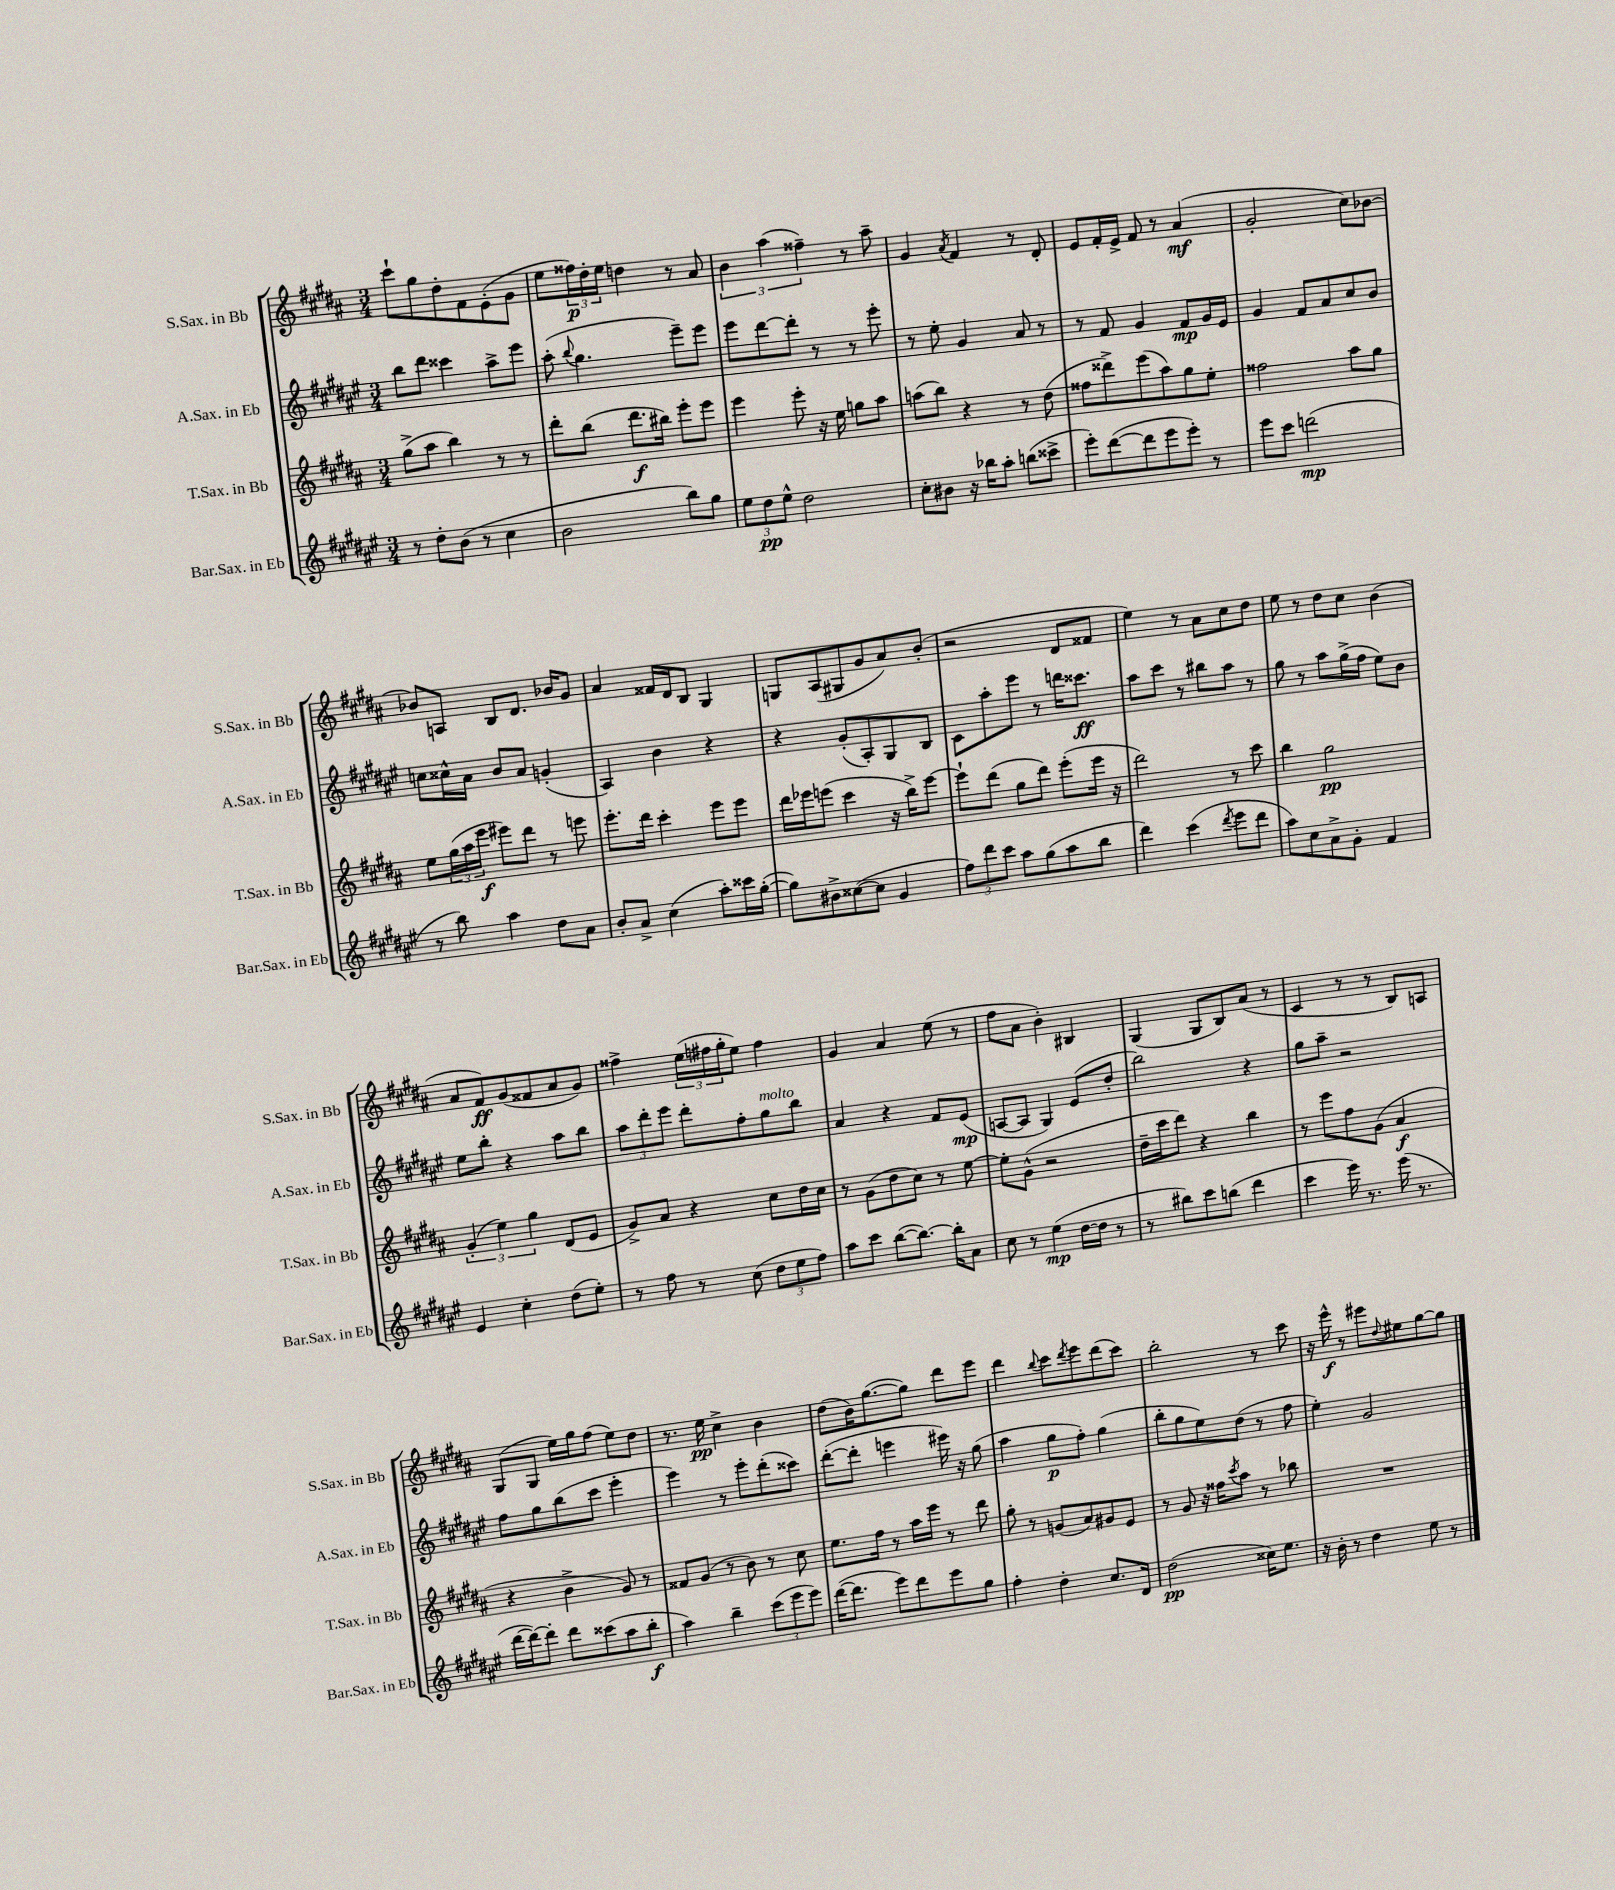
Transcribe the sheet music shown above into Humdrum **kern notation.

**kern	**kern	**kern	**kern
*staff4	*staff3	*staff2	*staff1
*clefG2	*clefG2	*clefG2	*clefG2
*k[f#c#g#d#a#e#]	*k[f#c#g#d#a#]	*k[f#c#g#d#a#e#]	*k[f#c#g#d#a#]
*M3/4	*M3/4	*M3/4	*M3/4
8r	(8gg#^	8bb	8ccc#`
8dd#'	8aa#	8ddd#	8gg#
(8b	4bb)	4ccc##	8dd#'
8r	.	.	8f#
4cc#	8r	8aa#^	(8e'
.	8r	8eee#	8g#
=	=	=	=
2b	8ddd#'	(8aa#'	8ee
.	.	8qqbb	.
.	(8bb	4.gg#	24ff##)
.	.	.	24dd#'
.	.	.	24ee
.	8.ddd#	.	4dd
.	16bb#)	.	.
8bb)	8eee'	8eee#~)	8r
8gg#	8eee	8eee#	8a#
=	=	=	=
12ee#	4eee	8eee#	6b
12dd#	.	.	.
.	.	[8ddd#	.
12ee#^^	.	.	(6aa#
2dd#	8eee'	8ddd#']	.
.	.	.	6ff##~)
.	16r	8r	.
.	16ee	.	.
.	8gg	8r	8r
.	8aa#	8eee#'	8aa#~
=	=	=	=
8cc#'	(8aa	8r	4g#
8b#	8bb)	8ee#'	.
.	.	.	8qa#
16r	4r	4g#	4f#
16bb-	.	.	.
8aa#'	.	.	.
(8bb	8r	8a#	8r
8ccc##^	(8dd#	8r	8d#'
=	=	=	=
8eee#')	8ff##	8r	8e
([8ddd#	8ddd##^)	8f#	16f#'
.	.	.	16e^
8ddd#]	(8eee	4g#	8f#
8eee#	8aa#)	.	8r
8eee#')	8gg#	8f#	(4a#
8r	8ee'	16g#	.
.	.	16e#	.
=	=	=	=
8eee#	2ff##	4g#	2g#'
8ccc#	.	.	.
(2ddd	.	8f#	.
.	.	8a#	.
.	8aa#	8cc#	8cc#)
.	8gg#	8b	[8b-
=	=	=	=
8r	8ee	8cc	8b-]
8bb)	(24gg#	16cc##^^	8A
.	24aa#	.	.
.	.	16a#	.
.	24eee	.	.
4aa#	8eee#)	8b	8B
.	8ddd#	8a#	8.d#
8dd#	8r	(4g'	.
.	.	.	16b-
8a#	8eee	.	8g#
=	=	=	=
8b'	8.eee'	4A#)	4a#
8a#^	.	.	.
.	16ddd#	.	.
(4cc#	4ccc#'	4b	16f##
.	.	.	16d#
.	.	.	8B
8aa#')	8eee	4r	4G#
16ccc##	8eee	.	.
([16gg#'	.	.	.
=	=	=	=
8gg#])	16ddd#	4r	8G
.	16eee-	.	.
8b#^	(8eee	.	(8A#
([8cc##	4ccc#	(8g#'	8G#
8cc##]	.	8A#')	8g#
4g#	16r	8G#	8a#)
.	16bb^)	.	.
.	[8eee	8B	(8b'
=	=	=	=
12ff#)	8eee`]	8c#	2r
12ddd#	.	.	.
.	(8ddd#	8aa#'	.
12ccc#	.	.	.
8aa#	8gg#	8eee#	.
(8gg#	8ddd#)	8r	.
8aa#	(8eee'	16ddd	8d#
.	.	8.ccc##	.
8bb	16eee	.	8f##
.	16r	.	.
=	=	=	=
4ddd#)	2ddd#)	8aa#	4ee)
.	.	8ccc#	.
(4ccc#	.	8r	8r
.	.	8bb#	8a#
8qddd#	.	.	.
8eee#	8r	8aa#	8cc#
8ddd#	8ccc#	8r	8dd#
=	=	=	=
8aa#)	4bb	8gg#	8ee
8cc#	.	8r	8r
8a#^	2gg#	8aa#	8dd#
8g#'	.	(16gg#^	8cc#
.	.	16ff#	.
4f#	.	8ee#)	(4b
.	.	8b	.
=	=	=	=
4e#	(6g#'	8ee#	8a#
.	.	8bb'	8f#)
.	6ee)	.	.
4cc#'	.	4r	(8g#
.	6gg#	.	.
.	.	.	8f##
(8dd#	(8d#	8aa#	8a#
8ee#')	8e	8bb	8g#)
=	=	=	=
8r	8g#^)	12aa#	4ff##^
.	.	12ddd#'	.
8ff#	8a#	.	.
.	.	12eee#	.
8r	4r	8ddd#'	(24ee
.	.	.	24ff#
.	.	.	24gg#'
(8cc#	.	8ff#'	8ee)
12dd#	8cc#	8gg#	4ff#
12ee#	.	.	.
.	16dd#	8bb	.
12ff#)	.	.	.
.	16cc#	.	.
=	=	=	=
8aa#	8r	4a#	4g#
8ccc#	(8g#	.	.
([8bb	8dd#	4r	4a#
8.bb_)	8cc#)	.	.
.	8r	8f#	(8ee
16bb']	.	.	.
8a#	[8ee	(8e#	8r
=	=	=	=
8cc#	8ee']	[8A	8ff#
8r	(8g#^^	8A]	8a#
(4ee#	2r	4G#)	4b')
[16dd#	.	(8e#	4B#
16dd#]	.	.	.
8r	.	8dd#'	.
=	=	=	=
8r	16dd#~	2bb)	(4G#
.	16ccc#	.	.
8bb#)	8ddd#)	.	.
8ccc#	4r	.	8G#
(8bb	.	.	8B)
4ddd#	4bb	4r	(8a#
.	.	.	8r
=	=	=	=
4ccc#	8r	8gg#	4c#
.	8eee	8aa#~	.
16eee#)	8ff#	2r	8r
8.r	.	.	.
.	(8g#	.	8r
(16eee#	4a#	.	8B)
8.r	.	.	.
.	.	.	8A
=	=	=	=
[16ddd#	4r	8ff#	(8G#
16ddd#_)	.	.	.
8ddd#']	.	8gg#	8G#
8ddd#	4b^	(8bb	16ee)
.	.	.	16gg#
(8ccc##	.	8ccc#	(8ff#
8aa#	8g#)	4eee#'	8ee)
8bb'	8r	.	8dd#
=	=	=	=
4aa#)	8f##	4eee#)	8.r
.	(8g#	.	.
.	.	.	16ee
4bb~	8r	8r	4cc#^
.	8b)	8eee#'	.
(12ccc#	8r	(8ddd#'	4b
12eee#	.	.	.
.	8cc#	8ccc##)	.
12eee#)	.	.	.
=	=	=	=
([16ddd#	8.ee	([8ddd#'	(8dd#
8.ddd#]	.	.	.
.	.	8ddd#']	16b)
.	16ff#	.	([8.gg#
8eee#)	8r	4eee	.
8ddd#	16aa#	.	8gg#])
.	16eee	.	.
8eee#	8r	16eee#)	8ddd#
.	.	16r	.
8gg#	8ddd#	(8gg#	8eee
=	=	=	=
4ff#'	8gg#'	4aa#	4ddd#
.	8r	.	.
.	.	.	8qqbb
4dd#'	(8g	8gg#	8ccc#
.	.	.	8qddd#
.	8a#)	8ff#')	8eee
8.cc#	8g#	(4gg#	(8ddd#
.	8e	.	8ccc#)
16d#	.	.	.
=	=	=	=
(2dd#	8r	8bb'	2bb'
.	8g#	8gg#	.
.	16r	8ee#)	.
.	16ff##	.	.
.	8qccc#	.	.
.	8aa#	(8dd#	.
16cc##)	8r	8r	8r
8.ee#	.	.	.
.	8bb-	8ff#	8ccc#
=	=	=	=
16r	2.r	4ee#')	16r
16b'	.	.	16eee^^
8r	.	.	8r
4dd#	.	2g#	8eee#
.	.	.	8qqdd#
.	.	.	8ee#
8ee#	.	.	[8gg#
8r	.	.	8gg#]
==	==	==	==
*-	*-	*-	*-
